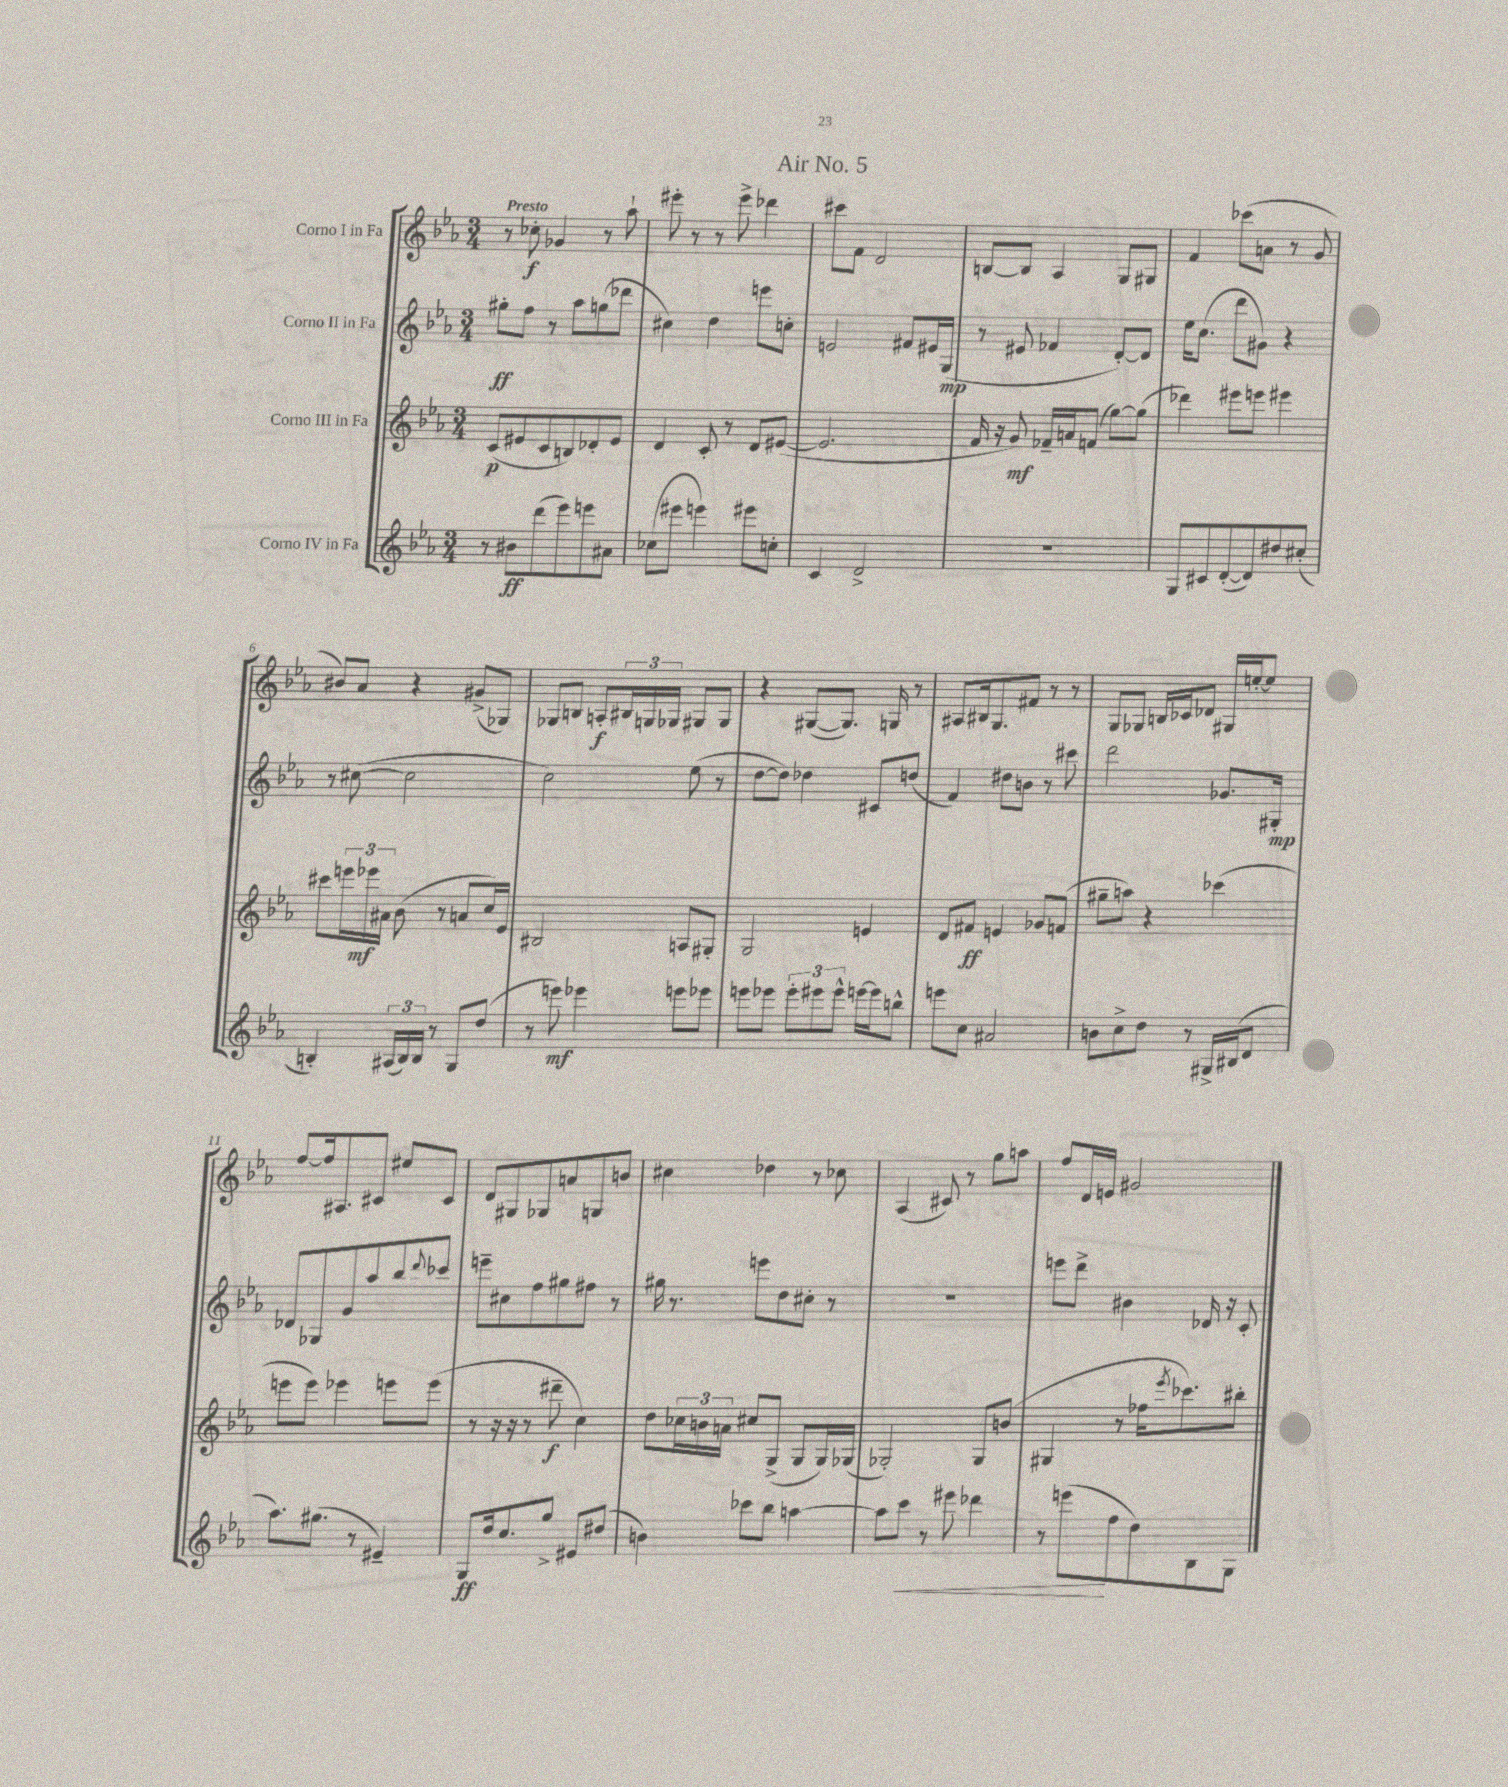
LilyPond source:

\header { title = "Air No. 5" }
<<
\new StaffGroup <<
\new Staff = "s0" \with { instrumentName = "Corno I in Fa" } {
    \clef treble \key ees \major \numericTimeSignature \time 3/4 \tempo "Presto"
    r8 ces''8-.\f ges'4 r8 aes''8-! |
    eis'''8-. r8 r8 eis'''8-> des'''4 |
    cis'''8 f'8 d'2 |
    b8~ b8 aes4 g8 gis8 |
    f'4 ces'''8( a'8 r8 g'8 |
    bis'8) aes'8 r4 gis'8->( ges8) |
    ges8 b8 a8-.\f \tuplet 3/2 { bis16 g16 ges16 } gis8 gis8 |
    r4 gis8~( gis8.) g16 r8 |
    ais8 bis16 g8. fis'8 r8 r8 |
    g8 ges8 b16 ces'16 des'8 gis16 e''16~-. e''8 |
    f''8~ f''16 ais8. cis'8 eis''8 cis'8 |
    d'8 gis8 ges8 a'8 g8 b'8 |
    cis''4 des''4 r8 ces''8 |
    aes4( cis'8) r8 g''8 a''8 |
    f''8 d'16 e'16 gis'2 \bar "|." |
}
\new Staff = "s1" \with { instrumentName = "Corno II in Fa" } {
    \clef treble \key ees \major \numericTimeSignature \time 3/4
    gis''8-.\ff f''8 r8 aes''8 g''8( des'''8 |
    cis''4) d''4 e'''8 c''8-. |
    e'2 fis'8 eis'16 g16\mp( |
    r8 eis'8 fes'4 d'8~-.) d'8 |
    ees''16 c''8.( d'''8 gis'8) r4 |
    r8 cis''8~( cis''2 |
    c''2) ees''8( r8 |
    d''8~ d''8) des''4 cis'8 d''8( |
    f'4) dis''8 b'8 r8 cis'''8 |
    d'''2 ges'8. gis16-.\mp |
    des'8 ges8 g'8 aes''8 bes''8 \appoggiatura { d'''8 } ces'''8 |
    e'''8-- cis''8 f''8 gis''8 fis''8 r8 |
    gis''16 r8. e'''8 d''8 cis''8-. r8 |
    R2. |
    e'''8 d'''8-> bis'4 des'16 r16 c'8-. \bar "|." |
}
\new Staff = "s2" \with { instrumentName = "Corno III in Fa" } {
    \clef treble \key ees \major \numericTimeSignature \time 3/4
    c'8\p( eis'8 c'8 b8) des'8-. eis'8 |
    d'4 c'8-. r8 d'8 eis'8~( |
    eis'2. |
    f'16 r16 g'8\mf) fes'16-- a'16 f'8( g''8~) g''8( |
    des'''4) eis'''8 e'''8 eis'''4 |
    cis'''8 \tuplet 3/2 { e'''16 ees'''16\mf ais'16 } bes'8( r8 a'8 c''16) ees'16 |
    bis2 a8 gis8-. |
    g2 e'4 |
    d'8 fis'8\ff e'4 ges'8 f'8( |
    gis''8-- a''8) r4 ces'''4( |
    e'''8 e'''8) ees'''4 e'''8 e'''8( |
    r8 r16 r16 r8 dis'''8--\f c''4) |
    d''8 \tuplet 3/2 { ces''16 b'16 a'16 } cis''8 g8->( g8 g16) ges16( |
    ges2-.) ges8 b'8( |
    gis4 r8 fes''16 \acciaccatura { ees'''8 } ces'''8.) bis''8-. \bar "|." |
}
\new Staff = "s3" \with { instrumentName = "Corno IV in Fa" } {
    \clef treble \key ees \major \numericTimeSignature \time 3/4
    r8 bis'8\ff d'''8( ees'''8) e'''8 ais'8 |
    ces''8( eis'''8 e'''4) eis'''8 c''8-. |
    c'4 d'2-> |
    R2. |
    g8 cis'8 d'8~-.( d'8) dis''8 cis''8-.( |
    b4-.) \tuplet 3/2 { ais16( b16) b16 } r8 g8 d''8( |
    r8 e'''8\mf) ees'''4 e'''8 ees'''8 |
    e'''8 ees'''8 \tuplet 3/2 { ees'''8-. eis'''8 eis'''8-^ } e'''16~ e'''16 b''8-^ |
    e'''8 c''8 ais'2 |
    b'8 c''8-> d''8 r8 gis16-> bis16( d'8 |
    aes''8.) gis''8.( r8 eis'4--) |
    g8\ff d''16 c''8. g''8-> eis'8 dis''8( |
    b'4) ces'''8 bes''8 a''4~ |
    a''8 c'''8\< r8 eis'''8 des'''4 |
    r8 e'''8\!( f''8 d''8) bes8 g8 \bar "|." |
}
>>
>>
